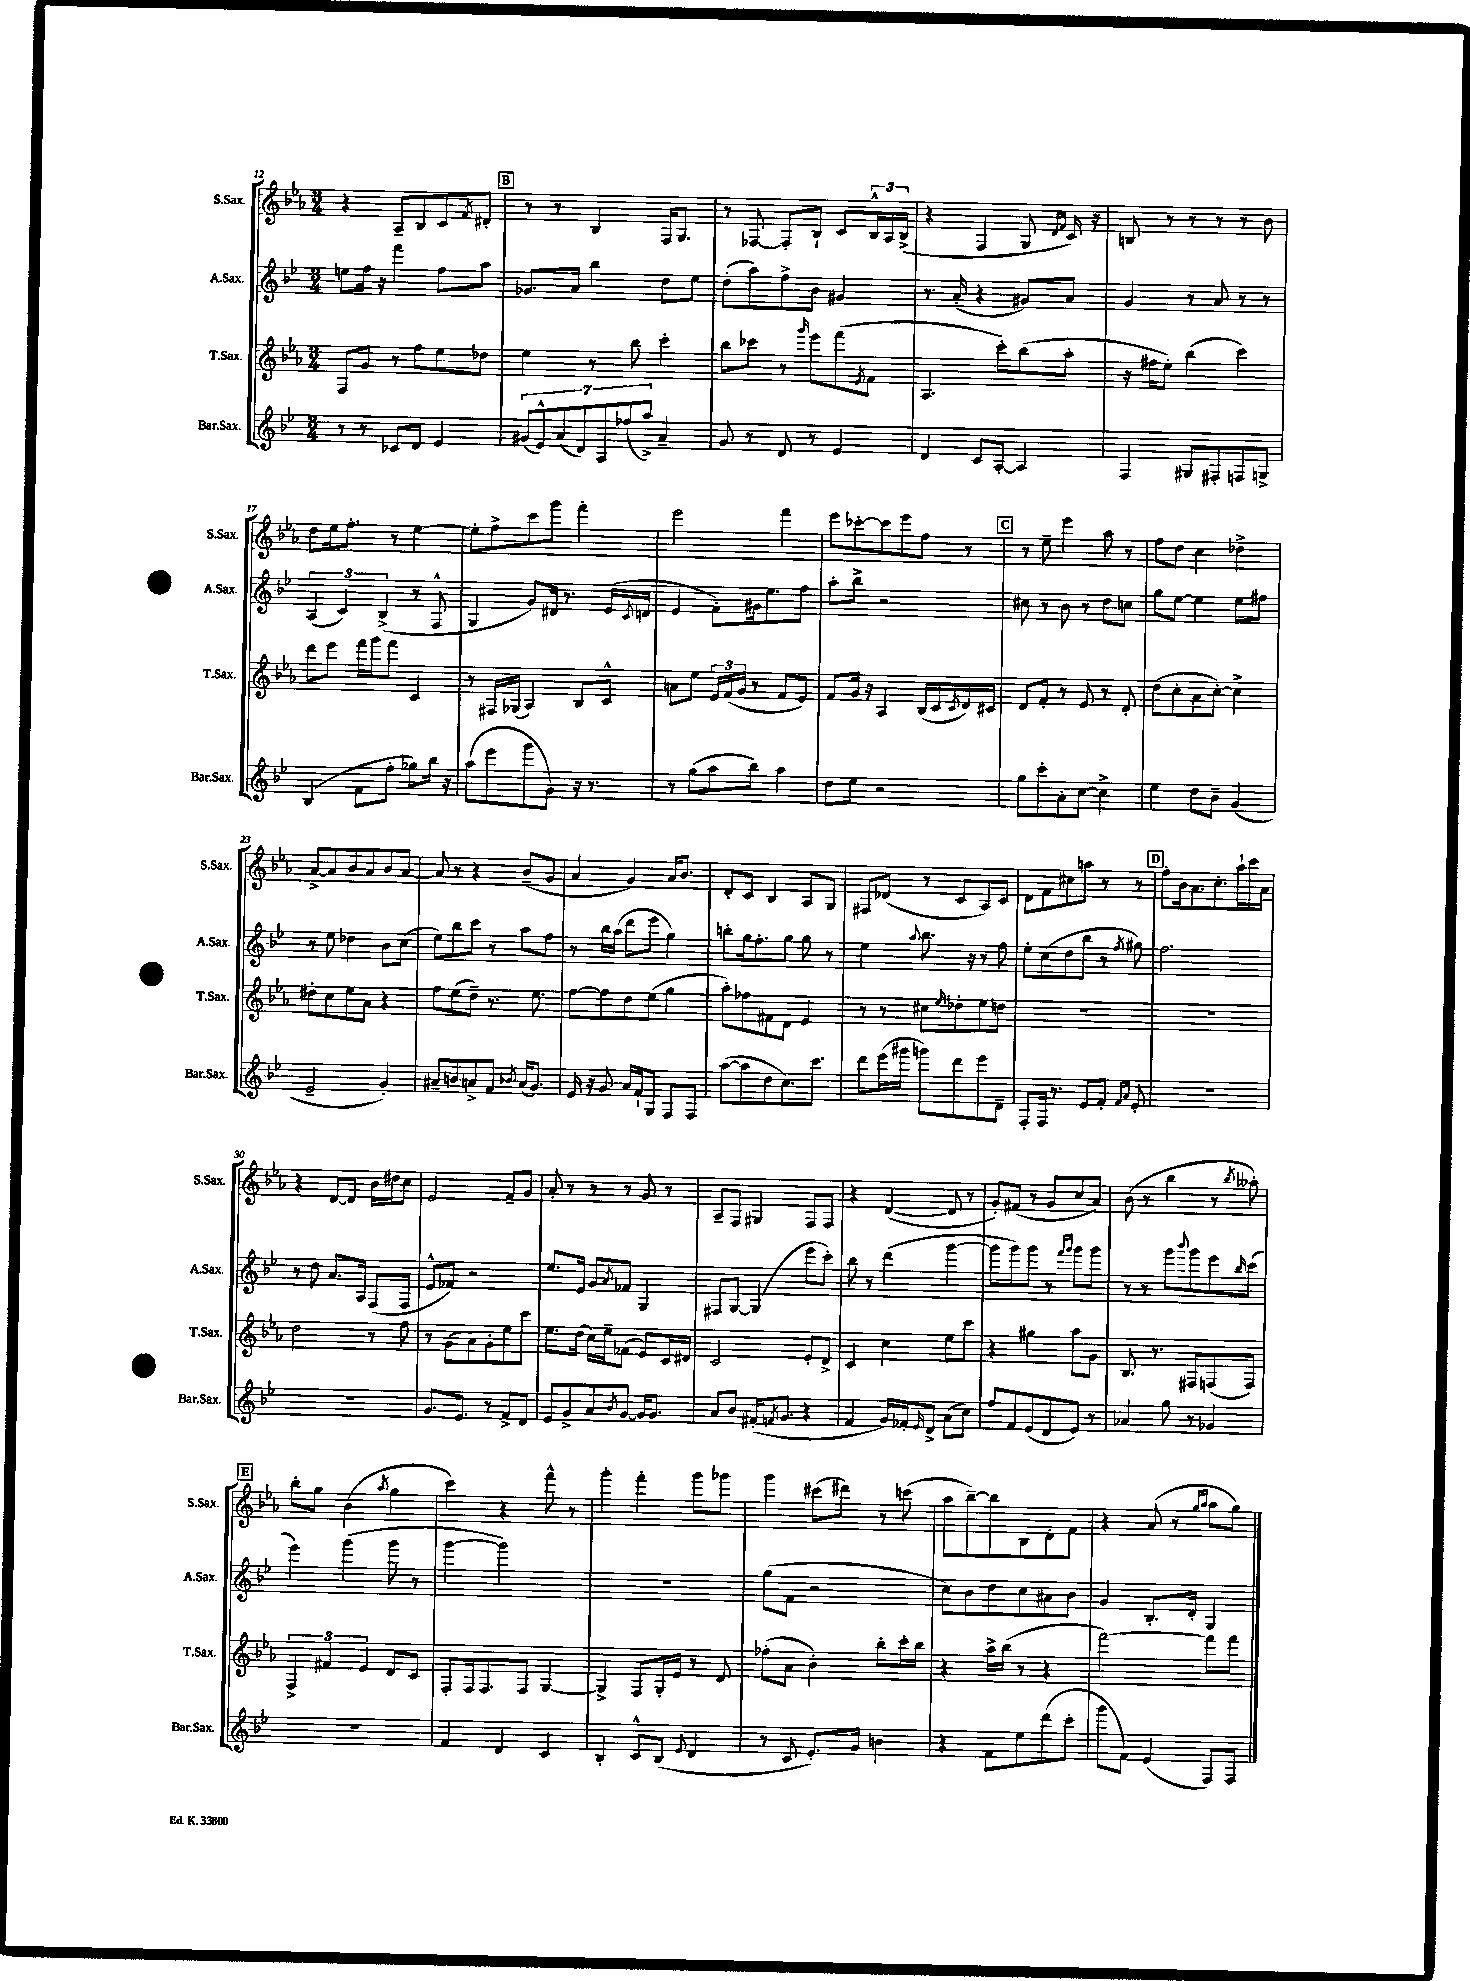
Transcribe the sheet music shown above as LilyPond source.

<<
\new StaffGroup <<
\new Staff = "s0" \with { instrumentName = "S.Sax." shortInstrumentName = "S.Sax." } {
    \clef treble \key ees \major \numericTimeSignature \time 3/4
    r4 aes8-- bes8 c'8 \acciaccatura { f'8 } dis'8-. |
    \mark \markup { \box "B" } r8 r8 bes4 f16 g8. |
    r8 fes8~ fes8-. bes8-! c'8 \tuplet 3/2 { bes16-^ aes16 bes16->( } |
    r4 f4 g8 \grace { d'16 f'16 } c'16) r16 |
    b8 r8 r8 r8 r8 bes'8 |
    d''8 ees''16 f''8.-. r8 ees''4~ |
    ees''8-. f''8-> c'''8 g'''8 f'''4-. |
    ees'''2 f'''4 |
    ees'''8 ces'''8~-. ces'''8 ees'''8 f''8 r8 |
    \mark \markup { \box "C" } r8 ees''8-- ees'''4 aes''8 r8 |
    f''8 d''8 c''4 des''4-> |
    aes'8~-> aes'8 bes'8 aes'8 bes'8 aes'8~ |
    aes'8 r8 r4 bes'8--( g'8 |
    aes'4 g'4) aes'16 bes'8. |
    d'8-. c'8 bes4 aes8 g8 |
    fis8 des'8( r8 c'8 aes8) c'8 |
    d'8 f'8 cis''8 a''8 r8 r8 |
    \mark \markup { \box "D" } f''8-. bes'16 aes'8. c''8.-. aes''16-! c'''16 aes'16 |
    r4 d'8~ d'8 bes'16 dis''16 c''8 |
    ees'2 f'8-- g'8 |
    aes'8-. r8 r8 r8 g'8 r8 |
    aes8-- f8 gis4 f8 f8 |
    r4 d'4~( d'8 r8 |
    g'8-.) fis'8( r8 g'8 c''8 aes'8) |
    bes'8( r8 bes''4 r8 \acciaccatura { bes''8 } aeses''8-.) |
    \mark \markup { \box "E" } bes''8-. g''8 bes'4( \acciaccatura { aes''8 } g''4 |
    c'''4) r4 f'''8-^ r8 |
    g'''4-. f'''4-. g'''8 ges'''8 |
    g'''4 cis'''8( dis'''8) r8 c'''8( |
    aes''8 bes''8~--) bes''8 bes8 d'8-. f'8 |
    r4 aes'8( r8 \grace { g''16 aes''16 } aes''8 g''8) \bar "|." |
}
\new Staff = "s1" \with { instrumentName = "A.Sax." shortInstrumentName = "A.Sax." } {
    \clef treble \key bes \major \numericTimeSignature \time 3/4
    e''8 f''16 r16 f'''4 f''8 a''8 |
    \mark \markup { \box "B" } ges'8. a'16 bes''4 d''8 ees''8 |
    d''8-.( a''8) f''8-> bes'8 gis'4 |
    r8. a'16-.( r4 gis'8) a'8 |
    g'4 r8 a'8 r8 r8 |
    \tuplet 3/2 { a4( c'4) bes4->( } r8 f8-^ |
    g4 g'8) dis'16 r8. ees'16( \acciaccatura { c'8 } d'16 |
    ees'4 f'8-.) gis'16 ees''8. f''8 |
    a''8-. bes''8-> r2 |
    \mark \markup { \box "C" } cis''8 r8 bes'8 r8 d''8 c''8 |
    g''8 ees''8~ ees''4 ees''8 fis''8 |
    r8 ees''8 des''4 bes'8 c''8( |
    ees''8) bes''8 c'''8 r8 a''8 f''8 |
    r8 bes''16 a''16( d'''8 ees'''8 g''4) |
    b''8-. g''16 f''8.-. g''8 g''8 r8 |
    ees''4 \appoggiatura { a''8 } bes''8. r16 r8 f''8 |
    ees''8-. c''8( d''8 bes''8 r8 \acciaccatura { f''8 } gis''8) |
    \mark \markup { \box "D" } f''2. |
    r8 d''8 a'8. a16 f8( f8 |
    ees'8-^ fes'8) r2 |
    ees''8. ees'16 g'8 \acciaccatura { a'8 } fes'8 g4 |
    fis8 g8~ g4( ees'''8 c'''8-.) |
    bes''8 r8 d'''4( g'''4~ |
    g'''8 g'''8) g'''8 r8 \grace { f'''16 g'''16 } g'''8 g'''8 |
    r8 r8 g'''8 \appoggiatura { bes'''8 } g'''8 ees'''8 \grace { bes''16 } c'''8( |
    \mark \markup { \box "E" } ees'''4) g'''4( g'''8 r8 |
    g'''4~ g'''2) |
    R2. |
    g''8( f'8 r2 |
    c''8) bes'8 d''8 c''8 ais'8 bes'8 |
    g'4 bes8.-. d'16-. g4 \bar "|." |
}
\new Staff = "s2" \with { instrumentName = "T.Sax." shortInstrumentName = "T.Sax." } {
    \clef treble \key ees \major \numericTimeSignature \time 3/4
    f8 g'8 r8 f''8 ees''8 des''8 |
    \mark \markup { \box "B" } ees''4 r8 bes''8 c'''4-. |
    bes''8 ces'''8 r8 \grace { g'''16 } ees'''8 f'''8( \acciaccatura { ees'8 } f'8 |
    aes4. c'''8-.) bes''8( aes''8-. |
    r16 fis''16 ees''8-.) bes''4( c'''4) |
    d'''8 ees'''8 f'''16 g'''16 f'''8 c'4 |
    r8 fis16 ges16( aes4) bes8 c'8-^ |
    a'8 ees''8 \tuplet 3/2 { ees'16 f'16( g'16 } r8 f'8 ees'8) |
    f'8 g'16 r16 aes4 bes16( c'16 \acciaccatura { c'8 } d'16) cis'16 |
    \mark \markup { \box "C" } d'8 f'8-. r8 ees'8 r8 d'8-. |
    d''8( c''8-. aes'8 c''8~-.) c''4-> |
    dis''8-. c''8 ees''8 aes'8 r4 |
    f''8 ees''8( d''8--) r8. ees''8. |
    f''8~ f''8 d''8 ees''8( g''4 |
    aes''8-.) fes''8 fis'8 d'8 ees'4 |
    r8 r8 cis''8 \grace { ees''16 } des''8-. ees''8 d''8 |
    R2. |
    \mark \markup { \box "D" } R2. |
    d''2 r8 f''8 |
    r8 g'8( aes'8) g'8-. ees''8 c'''8 |
    ees''8. d''16( c''16) ees''16-- fes'8( ees'8) c'16 dis'16 |
    c'2 ees'8-. d'8-> |
    c'4 c''4 ees''8 c'''8 |
    r4 gis''4 aes''8 g'8 |
    bes8. r8. fis8 f8( f8) |
    \mark \markup { \box "E" } \tuplet 3/2 { f4-> fis'4 ees'4 } d'8 c'8 |
    f8-. f16 f8. f8 g4~ |
    g4-> f8 g16-. ees'16 r8 d'8 |
    fes''8-.( aes'8 bes'4-.) bes''8-. c'''16-. bes''16 |
    r4 aes''16-> bes''16( r8 r4 |
    f'''2~) f'''8 f'''8 \bar "|." |
}
\new Staff = "s3" \with { instrumentName = "Bar.Sax." shortInstrumentName = "Bar.Sax." } {
    \clef treble \key bes \major \numericTimeSignature \time 3/4
    r8 r8 ces'8 d'8 ees'4 |
    \mark \markup { \box "B" } \tuplet 7/4 { gis'8( ees'8-^) a'8( d'8) a8 fes''8( a''8->) } a'4-- |
    g'8 r8 d'8 r8 ees'4 |
    d'4 c'8 a8~-. a4 |
    f4 gis8 fis8-. f8 g8-> |
    bes4( f'8 f''8-. ges''8) bes''16 r16 |
    a''8( ees'''8 g'''8 g'8) r16 r8. |
    r8 g''8( a''8 bes''8) a''4 |
    d''8 ees''8 r2 |
    \mark \markup { \box "C" } g''8 c'''8-. a'8-. c''8~ c''4-> |
    ees''4 d''8 bes'8-- g'4( |
    ees'2-- g'4-.) |
    ais'8-- b'8 a'8-> f'8 \acciaccatura { bes'8 } a'16( g'8.) |
    ees'16 r16 g'8 a'16 f'16-! g8 f8 f8 |
    a''8~( a''8 d''8 c''8.) c'''8. |
    d'''8 ees'''16( gis'''16 g'''8) d'''8 ees'''8 d'8-- |
    f8-. f16 r8. ees'8 f'8-. \grace { f'16 a'16 } ees'8-. |
    \mark \markup { \box "D" } R2. |
    R2. |
    g'8. ees'8. r8 f'8-> d'8 |
    ees'8 g'8-> a'8 \acciaccatura { bes'8 } g'8~ g'16 g'8. |
    a'8 bes'8 fis'16-.( \acciaccatura { f'8 } g'8. r4 |
    f'4 g'16) fes'16-. \grace { ees'16 } d'8-> a'8( c''8) |
    f''8 f'8 ees'8( d'8 ees'8) r8 |
    aes'4 g''8 r8 ges'4 |
    \mark \markup { \box "E" } R2. |
    f'4 d'4 c'4 |
    bes4-. c'8-^ bes8( \appoggiatura { ees'8 } d'4 |
    r8 c'8 ees'8.-.) g'16 b'4 |
    r4 f'8 ees''8 d'''8( c'''8-. |
    g'''8 f'8) ees'4( f8) f8 \bar "|." |
}
>>
>>
\layout { \context { \Score currentBarNumber = #12 } }
